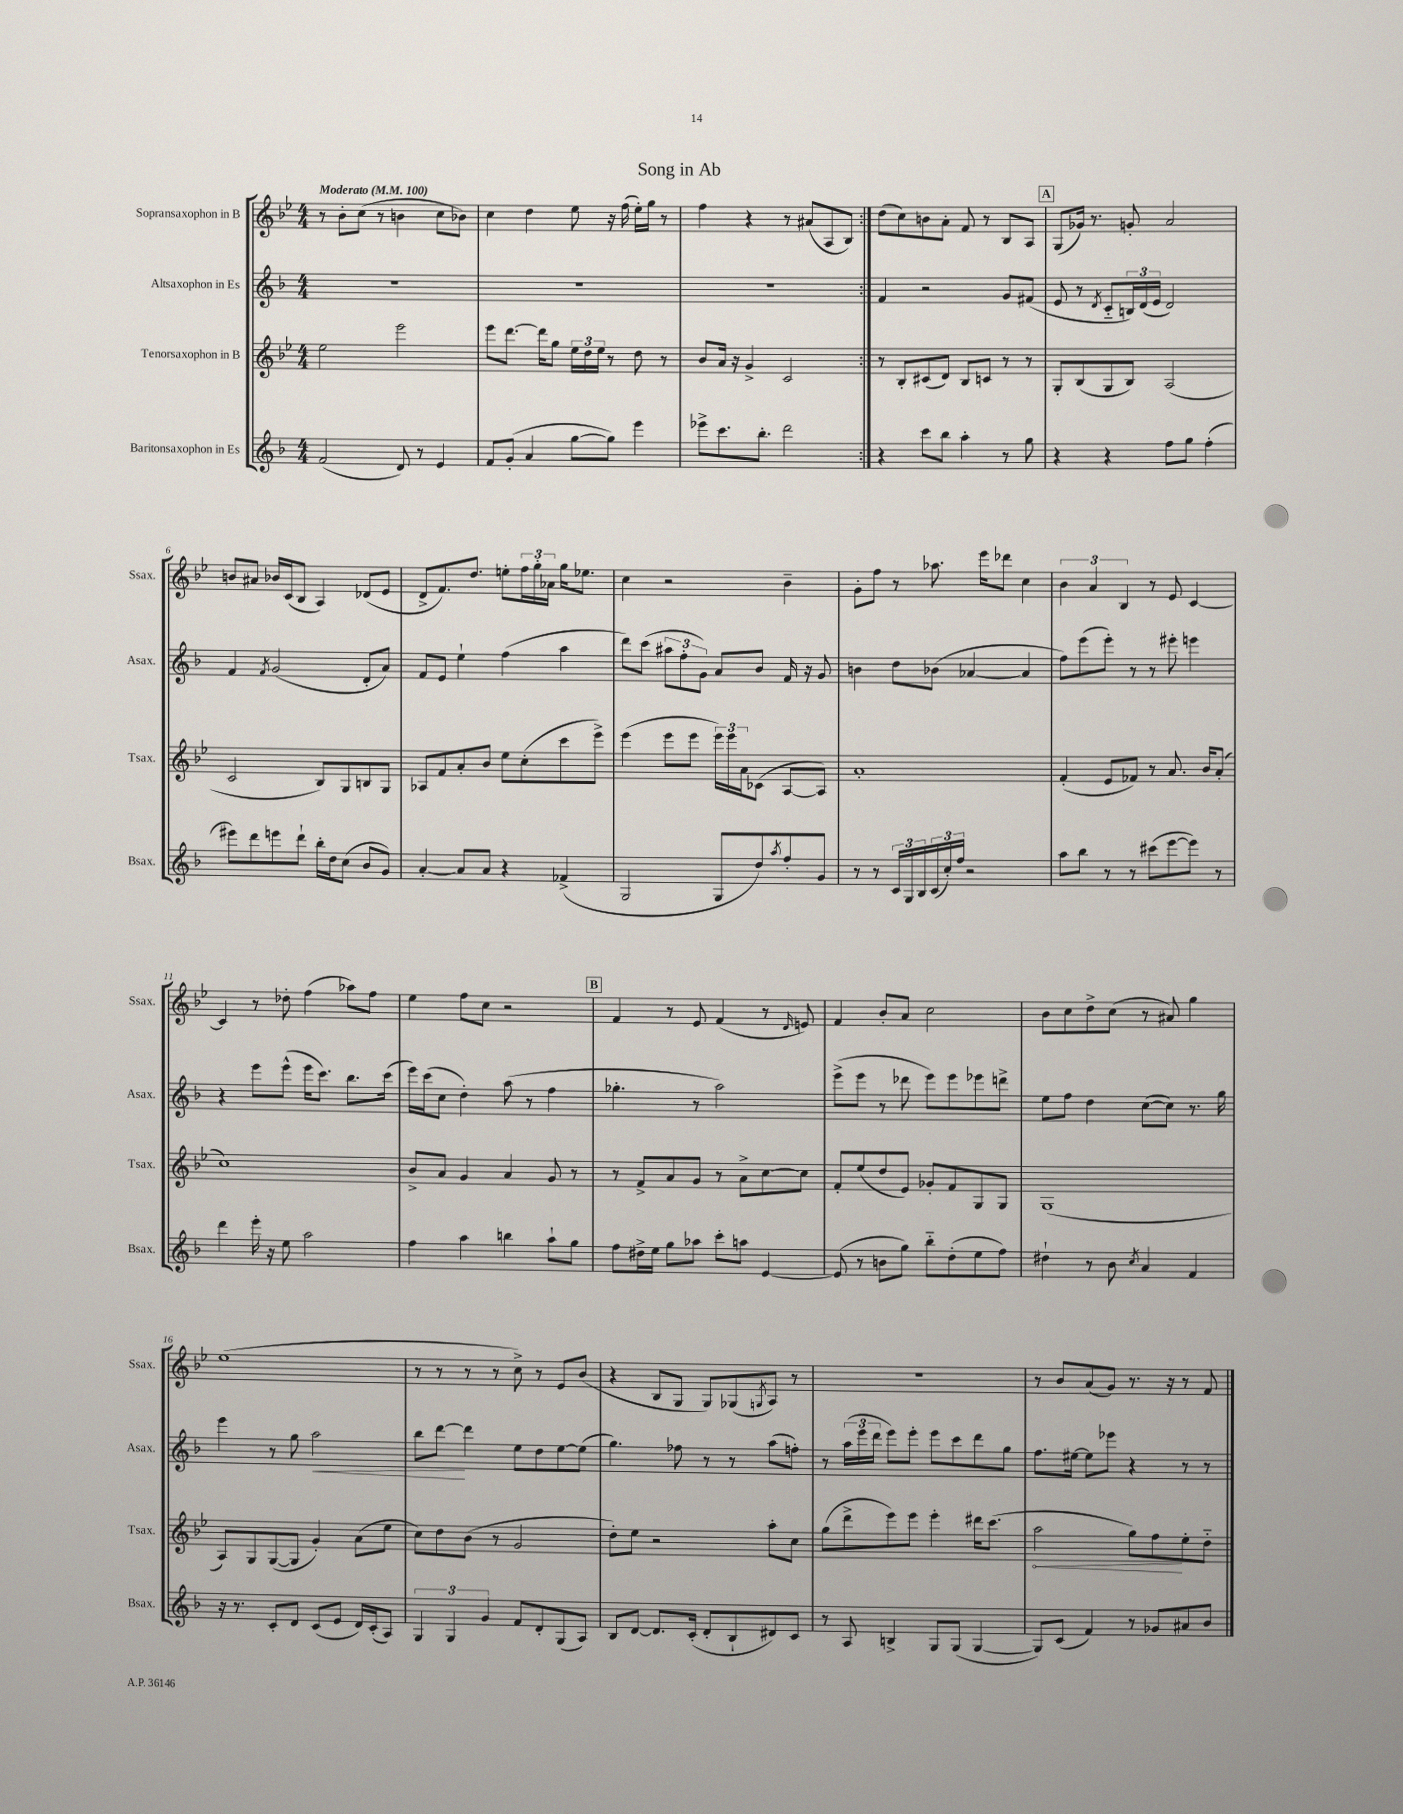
\header { title = "Song in Ab" }
<<
\new StaffGroup <<
\new Staff = "s0" \with { instrumentName = "Sopransaxophon in B" shortInstrumentName = "Ssax." } {
    \clef treble \key bes \major \numericTimeSignature \time 4/4 \tempo "Moderato" 4 = 100
    \repeat volta 2 { r8 bes'8-. c''8( r8 b'4 c''8 bes'8) |
    c''4 d''4 ees''8 r16 f''16( ees''16-.) g''16 r8 |
    f''4 r4 r8 ais'8( a8 bes8) | }
    d''8( c''8) b'8 a'8-. f'8 r8 bes8 a8 |
    \mark \markup { \box "A" } g8( ges'16) r8. g'8-. a'2 |
    b'8 ais'8 bes'16 c'16( bes8 a4) des'8( ees'8 |
    d'8-> f'8.) d''8. e''8-. \tuplet 3/2 { f''16 g''16-. aes'16 } g''16 ees''8. |
    c''4 r2 bes'4-- |
    g'8-. f''8 r8 aes''8. ees'''16 des'''8 c''4 |
    \tuplet 3/2 { bes'4 a'4 bes4 } r8 ees'8 c'4~ |
    c'4 r8 des''8-. f''4( aes''8) f''8 |
    ees''4 f''8 c''8 r2 |
    \mark \markup { \box "B" } f'4 r8 ees'8 f'4( r8 \grace { d'16 } e'8) |
    f'4 bes'8-. a'8 c''2 |
    bes'8 c''8 d''8-> c''8( r8 ais'8) g''4 |
    ees''1( |
    r8 r8 r8 r8 c''8->) r8 ees'8 bes'8( |
    r4 bes8 g8 g8) ges8( \acciaccatura { g8 } a8) r8 |
    r1 |
    r8 bes'8 a'8( g'8) r8. r16 r8 f'8 \bar "|." |
}
\new Staff = "s1" \with { instrumentName = "Altsaxophon in Es" shortInstrumentName = "Asax." } {
    \clef treble \key f \major \numericTimeSignature \time 4/4
    \repeat volta 2 { R1 |
    R1 |
    R1 | }
    f'4 r2 g'8 fis'8( |
    \mark \markup { \box "A" } e'8 r8 \acciaccatura { d'8 } c'8-_ \tuplet 3/2 { b16) d'16( e'16 } d'2) |
    f'4 \acciaccatura { f'8 } g'2( d'8-. a'8) |
    f'8 e'8 e''4-! f''4( a''4 |
    d'''8) c'''8( \tuplet 3/2 { ais''8 f''8-. g'8) } a'8 bes'8 f'16 r16 g'8 |
    b'4 d''8 bes'8( aes'4~ aes'4 |
    f''8) e'''8( e'''8-.) r8 r8 eis'''8-. e'''4 |
    r4 e'''8 e'''8-^( e'''16 c'''8.) bes''8. c'''16( |
    e'''16) c'''16( c''8 d''4-.) a''8( r8 f''4 |
    \mark \markup { \box "B" } ges''4.-. r8 a''2) |
    e'''8->( e'''8 r8 des'''8 e'''8) e'''8 ees'''8 d'''8-> |
    e''8 f''8 d''4 c''8~( c''8) r8. g''16 |
    e'''4 r8 g''8 a''2\< |
    bes''8 d'''8~\! d'''4 e''8 d''8 e''8~ e''8( |
    g''4.) fes''8 r8 r8 a''8( f''8-.) |
    r8 \tuplet 3/2 { a''16( e'''16 d'''16 } e'''8) e'''8-. e'''8 c'''8 d'''8 g''8 |
    f''8. eis''16~ eis''8 ees'''8 r4 r8 r8 \bar "|." |
}
\new Staff = "s2" \with { instrumentName = "Tenorsaxophon in B" shortInstrumentName = "Tsax." } {
    \clef treble \key bes \major \numericTimeSignature \time 4/4
    \repeat volta 2 { ees''2 ees'''2 |
    ees'''8 d'''8.~ d'''16 g''8 \tuplet 3/2 { ees''16 d''16 ees''16 } r8 d''8 r8 |
    bes'8 a'16 r16 g'4-> c'2 | }
    r8 bes8-. cis'8( d'8) bes8 c'8 r8 r8 |
    \mark \markup { \box "A" } g8-. bes8( g8 bes8) a2( |
    c'2 bes8) g8 b8 g8 |
    aes8 f'8 a'8-. bes'8 ees''8 c''8-.( c'''8 ees'''8->) |
    ees'''4( ees'''8 ees'''8 \tuplet 3/2 { ees'''16) ees'''16 a'16 } ces'8( a8~ a8) |
    a'1-. |
    f'4-.( ees'8 fes'8) r8 a'8. bes'16 a'8-.( |
    c''1) |
    bes'8-> a'8 g'4 a'4 g'8 r8 |
    \mark \markup { \box "B" } r8 f'8-> a'8 g'8 r8 a'8-> c''8~ c''8 |
    f'8-. ees''8( d''8 ees'8) ges'8-. f'8 g8 g8 |
    g1( |
    a8) g8 g8~( g8 g'4-.) a'8( ees''8 |
    c''8) d''8 bes'8( r8 g'2 |
    d''8-.) ees''8 r2 a''8-. c''8 |
    g''8( d'''8-> ees'''8) ees'''8 ees'''4-. dis'''16 c'''8.( |
    \once \override Hairpin.circled-tip = ##t a''2\< g''8) f''8\! ees''8-. d''8-_ \bar "|." |
}
\new Staff = "s3" \with { instrumentName = "Baritonsaxophon in Es" shortInstrumentName = "Bsax." } {
    \clef treble \key f \major \numericTimeSignature \time 4/4
    \repeat volta 2 { f'2( d'8) r8 e'4 |
    f'8 g'8-.( a'4 g''8~ g''8) e'''4 |
    ees'''8-> c'''8. bes''8.-. d'''2 | }
    r4 c'''8 bes''8 a''4-. r8 g''8 |
    \mark \markup { \box "A" } r4 r4 f''8 g''8 f''4-.( |
    eis'''8) d'''8 e'''8 d'''8-! bes''16-. d''16 c''8( bes'8 g'8) |
    a'4~-. a'8 a'8 r4 fes'4->( |
    g2 g8 d''8) \acciaccatura { a''8 } f''8-. g'8 |
    r8 r8 \tuplet 3/2 { c'16 g16 bes16 } \tuplet 3/2 { c'16( c''16-.) f''16 } r2 |
    a''8 bes''8 r8 r8 cis'''8( e'''8~ e'''8) r8 |
    d'''4 e'''16-. r16 e''8 a''2 |
    f''4 a''4 b''4 a''8-! g''8 |
    \mark \markup { \box "B" } f''8 dis''16-> e''16 g''8 aes''8 c'''8-. a''8 e'4~ |
    e'8( r8 b'8 g''8) bes''8-_ d''8-.( e''8 f''8) |
    dis''4-! r8 bes'8 \acciaccatura { c''8 } a'4 f'4 |
    r16 r8. c'8-. d'8 c'8( e'8 d'16) c'16-.( a8) |
    \tuplet 3/2 { g4 g4 g'4 } f'8 d'8-. g8( a8) |
    bes8 d'8~ d'8. c'16-.( d'8-. bes8-! dis'8) c'8 |
    r8 a8 b4-> g8 g8( g4~ |
    g8) c'8( f'4) r8 ges'8 ais'8 bes'8 \bar "|." |
}
>>
>>
